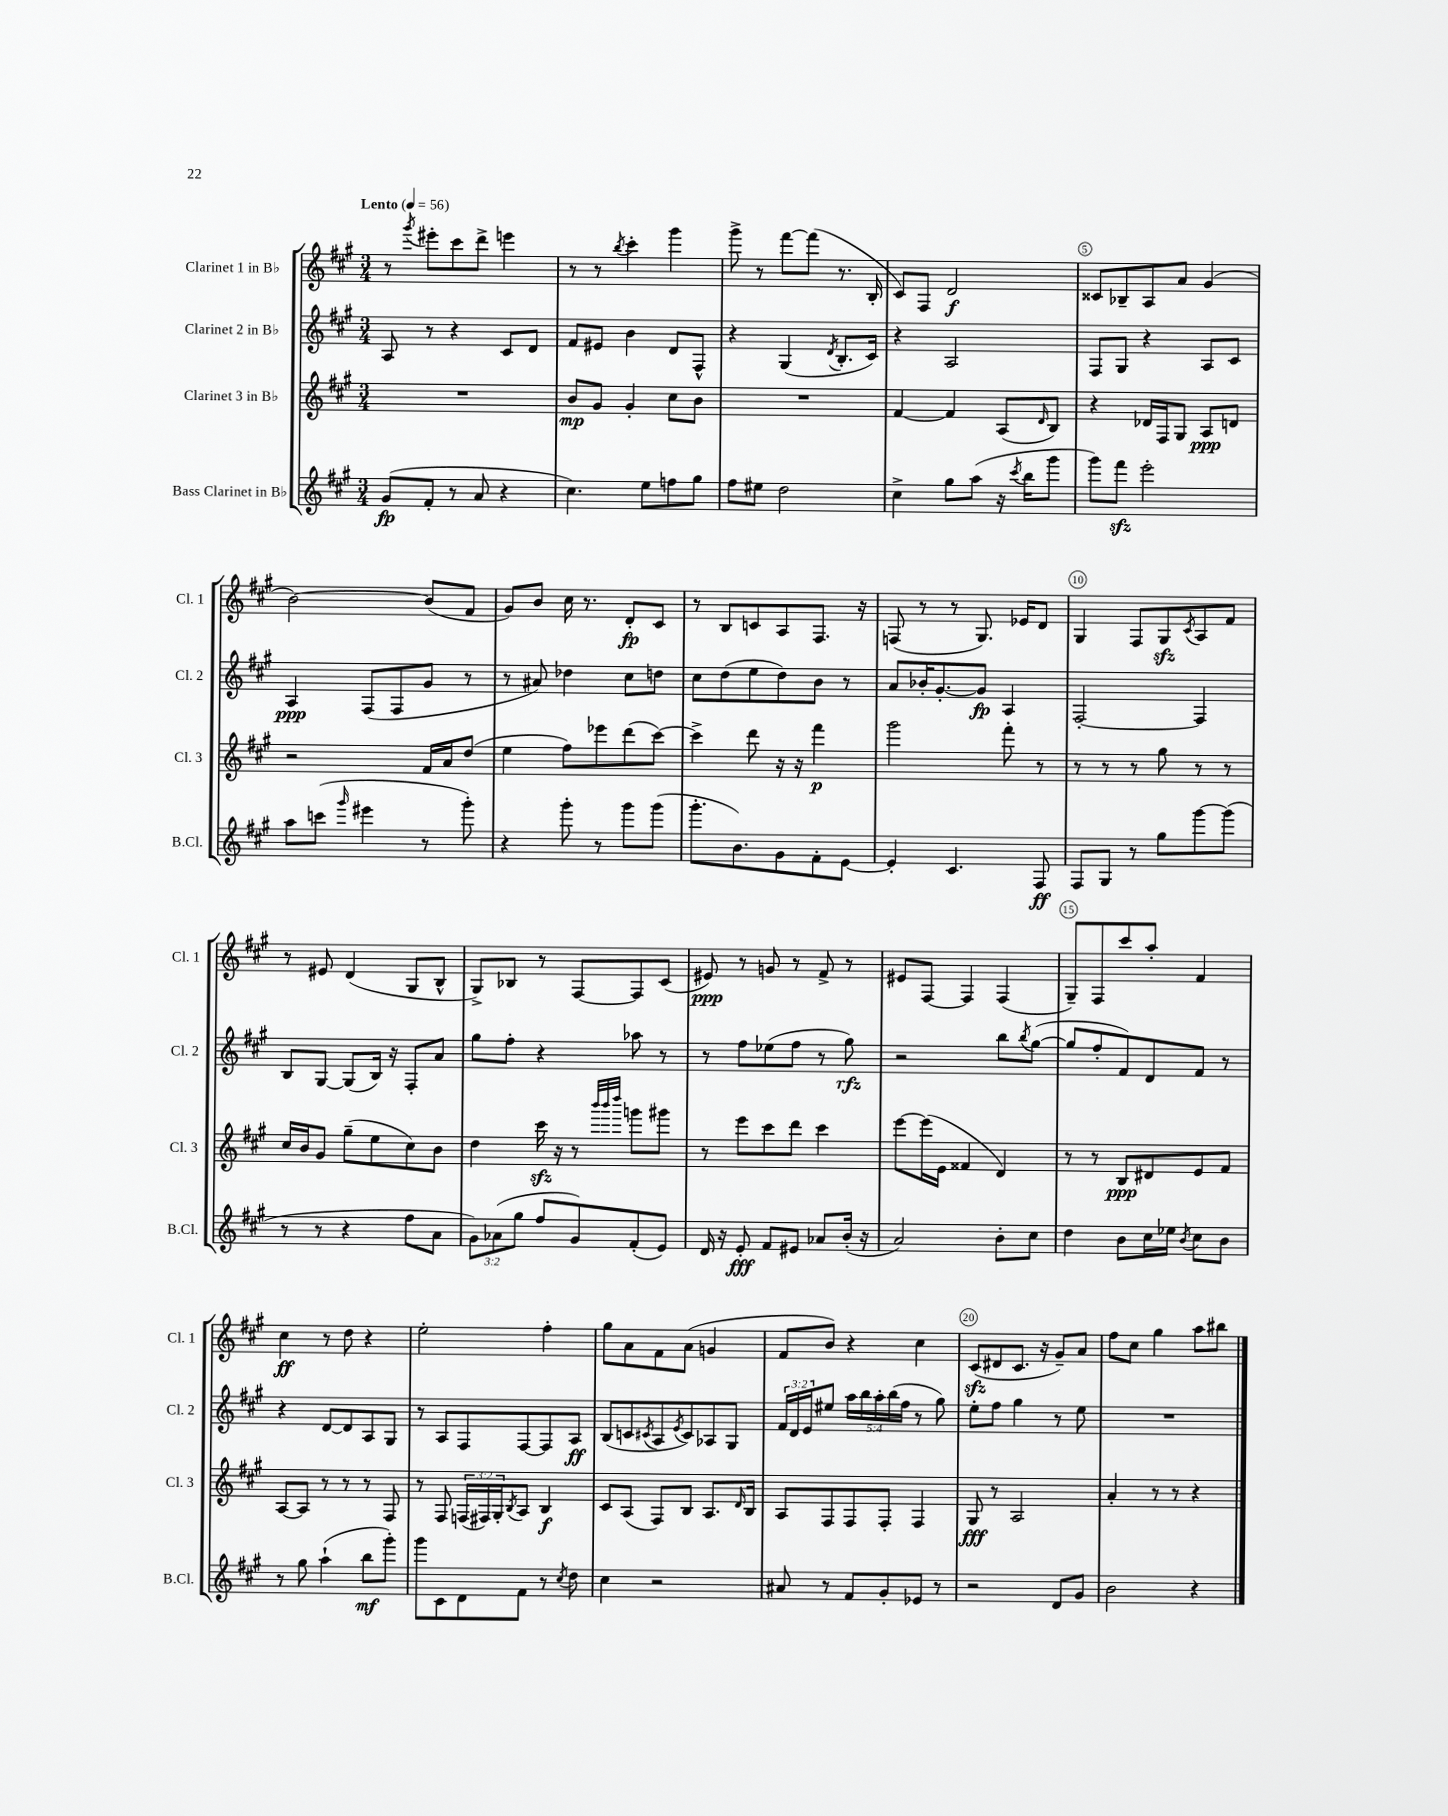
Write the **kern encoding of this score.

**kern	**kern	**kern	**kern
*staff4	*staff3	*staff2	*staff1
*clefG2	*clefG2	*clefG2	*clefG2
*k[f#c#g#]	*k[f#c#g#]	*k[f#c#g#]	*k[f#c#g#]
*M3/4	*M3/4	*M3/4	*M3/4
*MM56	*MM56	*MM56	*MM56
(8g#	2.r	8A	8r
.	.	.	8qggg#
8f#'	.	8r	8eee#'
8r	.	4r	8ccc#
8a	.	.	8ddd^
4r	.	8c#	4eee
.	.	8d	.
=	=	=	=
4.cc#)	8b	8f#	8r
.	8g#	8e#	8r
.	.	.	8qbb
.	4g#'	4b	4ccc#'
8ee	.	.	.
8ff	8cc#	8d	4ggg#
8gg#	8b	8F#^^	.
=	=	=	=
8ff#	2.r	4r	8ggg#^
8ee#	.	.	8r
2dd	.	(4G#	[8fff#
.	.	.	(8fff#]
.	.	8qd	.
.	.	8.B'	8.r
.	.	16c#)	16B'
=	=	=	=
4cc#^	[4f#	4r	8c#)
.	.	.	8F#
8gg#	4f#]	2A	2d
(8aa	.	.	.
16r	(8A	.	.
8qccc#	.	.	.
16bb	.	.	.
.	16qqd	.	.
8ggg#	8B)	.	.
=	=	=	=
8ggg#)	4r	8F#	8c##
8fff#	.	8G#	8B-~
2eee'	16d-	4r	8A
.	16F#	.	.
.	8G#	.	8a
.	8A	8A	(4g#
.	8d	8c#	.
=	=	=	=
8aa	2r	4A	[2b)
(8ccc	.	.	.
16qqggg#	.	.	.
4eee#	.	(8F#	.
.	.	8F#	.
8r	16f#	8g#	(8b]
.	16a	.	.
8ggg#')	(8dd	8r	8f#
=	=	=	=
4r	4ee	8r	8g#)
.	.	8a#)	8b
8ggg#'	8ff#)	4dd-	16cc#
.	.	.	8.r
8r	8eee-	.	.
8ggg#	(8ddd	8cc#	8d'
(8ggg#	[8ccc#)	8dd	8c#
=	=	=	=
8.ggg#'	4ccc#^]	8cc#	8r
.	.	(8dd	8B
8.b)	.	.	.
.	8ddd	8ee	8c
8g#	16r	8dd)	8A
.	16r	.	.
8f#'	4fff#	8b	8.F#
[8e	.	8r	.
.	.	.	16r
=	=	=	=
4e']	2ggg#	8a	(8F
.	.	16b-'	8r
.	.	[8.g#'	.
4.c#	.	.	8r
.	.	8g#]	8.G#)
.	8fff#'	4A	.
.	.	.	16e-
8F#	8r	.	8d
=	=	=	=
8F#	8r	[2F#'	4G#
8G#	8r	.	.
8r	8r	.	8F#
8gg#	8gg#	.	8G#
.	.	.	8qc#
[8ggg#	8r	4F#]	8A
(8ggg#]	8r	.	8f#
=	=	=	=
8r	16cc#	8B	8r
.	16b	.	.
8r	8g#	[8G#	8e#
4r	(8gg#~	(8G#]	(4d
.	8ee	16B)	.
.	.	16r	.
8ff#	8cc#)	8F#'	8G#
8a	8b	8a	8B^^
=	=	=	=
12g#)	4dd	8gg#	8G#^)
(12a-	.	.	.
.	.	8ff#'	8B-
12gg#	.	.	.
8ff#	16ccc#	4r	8r
.	16r	.	.
8g#)	8r	.	[8F#
.	32qqbbb	.	.
.	32qqbbb	.	.
.	32qqdddd	.	.
(8f#'	8ggg	8aa-	8F#]
8e)	8ggg#	8r	(8c#
=	=	=	=
16d	8r	8r	8e#)
16r	.	.	.
8e'	8eee	8ff#	8r
8f#	8ccc#	(8ee-	8g
8e#	8ddd	8ff#	8r
8a-	4ccc#	8r	8f#^
(16b'	.	8gg#)	8r
16r	.	.	.
=	=	=	=
2a)	[8eee	2r	8e#
.	(16eee]	.	[8F#
.	16e	.	.
.	4f##	.	4F#]
8b'	4d)	8bb	(4F#
.	.	8qbb	.
8cc#	.	([8gg#	.
=	=	=	=
4dd	8r	8gg#]	8G#~)
.	8r	8ff#'	8F#
8b	8B	8f#)	8ccc#
16cc#	8d#	8d	8aa'
16ee-	.	.	.
8qb	.	.	.
8cc#	8e	8f#	4f#
8b	8f#	8r	.
=	=	=	=
8r	[8A	4r	4cc#
8gg#	8A]	.	.
(4aa`	8r	[8d	8r
.	8r	8d]	8dd
8bb	8r	8A	4r
8ggg#')	8F#	8G#	.
=	=	=	=
8ggg#	8r	8r	2ee'
8c#	8F#	8A	.
8d	(24F	8F#	.
.	24F#)	.	.
.	24G#'	.	.
.	8qB	.	.
8f#	8A	[8F#	.
8r	4B	8F#]	4ff#'
8qcc#	.	.	.
8dd	.	8A	.
=	=	=	=
4cc#	8c#	(8B	8gg#
.	(8A	8c	8a
.	.	8qc#	.
2r	8F#)	8A	8f#
.	.	8qe	.
.	8B	8c#)	(8a
.	8.A	8A-	4g
.	.	8G#	.
.	16qqd	.	.
.	16B	.	.
=	=	=	=
8a#	8A	24f#	8f#
.	.	24d	.
.	.	24e	.
8r	8F#	8ee#	8b)
8f#	8F#	20aa	4r
.	.	20bb	.
.	.	20aa'	.
8g#'	8F#'	.	.
.	.	(20bb	.
.	.	20ff#	.
8e-	4F#	8r	4cc#
8r	.	8gg#)	.
=	=	=	=
2r	8G#	8ee'	(8c#
.	8r	8ff#	8d#
.	2A	4gg#	8.c#
.	.	.	16r
8d	.	8r	8g#~)
8g#	.	8ee	8a
=	=	=	=
2b	4a'	2.r	8ff#
.	.	.	8cc#
.	8r	.	4gg#
.	8r	.	.
4r	4r	.	8aa
.	.	.	8bb#
==	==	==	==
*-	*-	*-	*-
